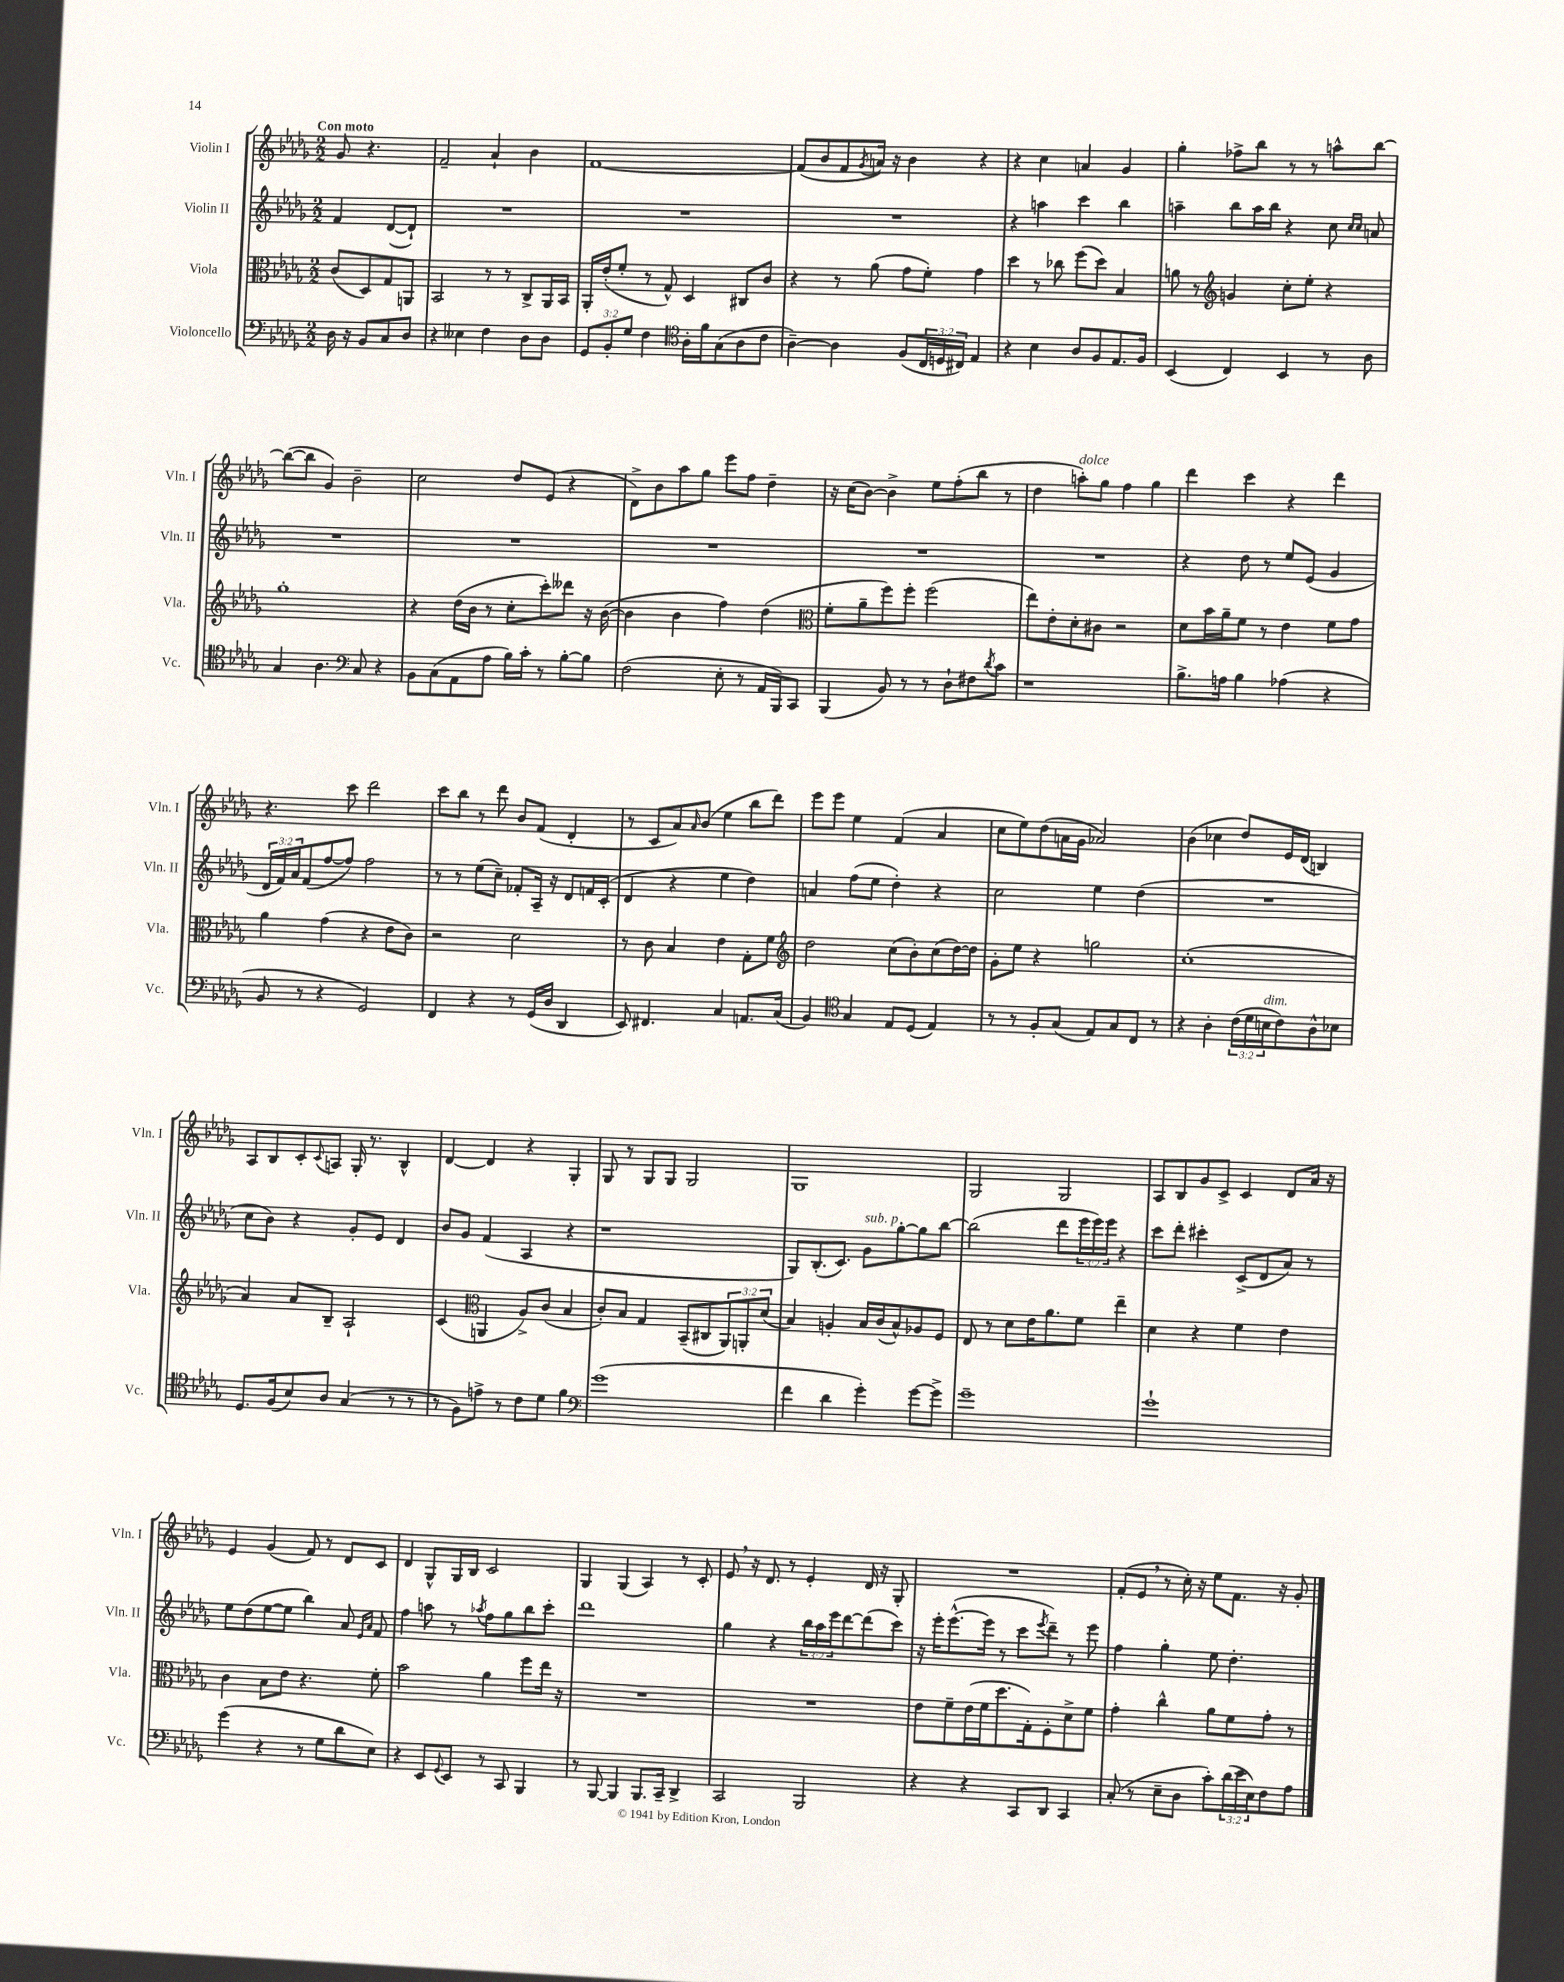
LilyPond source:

<<
\new StaffGroup <<
\new Staff = "s0" \with { instrumentName = "Violin I" shortInstrumentName = "Vln. I" } {
    \clef treble \key des \major \numericTimeSignature \time 2/2 \partial 2 \tempo "Con moto"
    ges'8 r4. |
    f'2-- aes'4-! bes'4 |
    f'1~ |
    f'8( bes'8 f'8 \acciaccatura { ges'8 } a'16) r16 bes'4 r4 |
    r4 c''4 a'4 ges'4 |
    ges''4-. fes''8-> bes''8 r8 r8 a''8-^ bes''8~ |
    bes''8~( bes''8 ges'4) bes'2-- |
    c''2 des''8 ees'8( r4 |
    des'8->) bes'8 aes''8 ges''8 ees'''8 f''8 des''4-- |
    r16 c''16( bes'8~) bes'4-> ees''8 f''8-.( bes''8 r8 |
    des''4 a''8-.^\markup { \italic "dolce" }) ges''8 f''4 ges''4 |
    des'''4 c'''4 r4 des'''4 |
    r4. c'''8 des'''2 |
    c'''8 bes''8 r8 des'''8 bes'8 f'8( des'4-. |
    r8 c'8 aes'8) \grace { aes'16 } bes'8( ees''4 bes''8 des'''8) |
    ees'''8 ees'''8 ees''4 f'4( aes'4 |
    c''8 ees''8) des''8( a'16 ges'16 aes'2) |
    bes'4( ces''4 des''8) ees'16 des'16( b4) |
    aes8 bes8 c'8-. \appoggiatura { c'8 } a8 ges16-. r8. bes4-^ |
    des'4~ des'4 r4 ges4-. |
    ges8 r8 ges8 ges8 ges2 |
    ges1 |
    ges2 ges2 |
    aes8 bes8 ges'8 c'8-> c'4 des'8 aes'16 r16 |
    ees'4 ges'4( f'8) r8 des'8 c'8 |
    des'4 ges8-^ ges16 bes16 c'2 |
    ges4 ges4( aes4) r8 c'8-. |
    ees'8 \breathe r16 des'8. r8 ees'4-. des'16 r16 ges8-. |
    R1 |
    f'8-.( ees'8 \breathe r8 c''16-.) r16 ees''8 f'8. r16 ges'8-. \bar "|." |
}
\new Staff = "s1" \with { instrumentName = "Violin II" shortInstrumentName = "Vln. II" } {
    \clef treble \key des \major \numericTimeSignature \time 2/2 \override Staff.TupletNumber.text = #tuplet-number::calc-fraction-text \partial 2
    f'4 des'8~( des'8-!) |
    R1 |
    R1 |
    R1 |
    r4 a''4 c'''4 bes''4 |
    a''4-- bes''8 a''16 bes''16 r4 c''8 \grace { c''16 c''16 } a'8 |
    R1 |
    R1 |
    R1 |
    R1 |
    R1 |
    r4 des''8 r8 ees''8 ees'8( ges'4 |
    \tuplet 3/2 { des'16 f'16) aes'16 } f'8( f''8~ f''8) f''2 |
    r8 r8 ees''8( c''8--) fes'8-. aes16-- r16 des'8 f'16 c'16-.( |
    des'4 r4 ees''4 des''4) |
    a'4 f''8( ees''8 des''4-.) r4 |
    c''2 ees''4 des''4( |
    R1 |
    c''8 bes'8) r4 ges'8-. ees'8 des'4 |
    bes'8 ges'8 f'4( aes4 r4 |
    r1 |
    ges8) bes8.-.( c'8.) ges'8^\markup { \italic "sub. p" } ges''8~-. ges''8 bes''8~ |
    bes''2( des'''8 \tuplet 3/2 { ees'''16 ees'''16) ees'''16 } r4 |
    c'''8 des'''8-. cis'''4-. c'8->( des'8 aes'8) r8 |
    ees''8 des''8( ees''8~ ees''8 bes''4) aes'8 \grace { ees'16 aes'16 } f'8 |
    f''4 a''8 r8 \acciaccatura { aes''8 } f''8 ges''8 bes''8 c'''8-. |
    des'''1 |
    ges''4 r4 \tuplet 3/2 { bes''16 aes''16 ees'''16 } des'''8~ des'''8( c'''8) |
    r16 ees'''16-. ees'''8.~-^( ees'''16 r8 c'''8 \acciaccatura { ees'''8 } des'''8--) r8 ees'''8 |
    f''4 ges''4-. ees''8 des''4.-. \bar "|." |
}
\new Staff = "s2" \with { instrumentName = "Viola" shortInstrumentName = "Vla." } {
    \clef alto \key des \major \numericTimeSignature \time 2/2 \override Staff.TupletNumber.text = #tuplet-number::calc-fraction-text \partial 2
    c'8( des8) ges8 a,8 |
    bes,2 r8 r8 c8-> aes,16 bes,16 |
    aes,16-. ees'16-.( f'8-. r8 ges8-^) des4 cis8 c'8 |
    r4 r8 aes'8( ges'8 f'8-.) ges'4 |
    des''4 r8 ces''8 f''8( des''8) bes4 |
    a'8 r8 \clef treble g'4 c''8-. ees''8-. r4 |
    ges''1-. |
    r4 des''16( bes'16 r8 c''8-. c'''8-.) deses'''8 r16 bes'16~( |
    bes'4 bes'4 f''4) des''4( |
    \clef alto f'8-. aes'8-- f''8) f''8-. f''2( |
    ees''8) ees'8-. des'8-. cis'8 r2 |
    des'8 bes'16 aes'16-- f'8 r8 ees'4 f'8 ges'8 |
    aes'4 ges'4( r4 ees'8 c'8) |
    r2 des'2 |
    r8 c'8 bes4 ees'4 ges8-. f'8 |
    \clef treble des''2 c''8( bes'8-.) c''8( des''16~) des''16 |
    ges'8-. ees''8 r4 g''2 |
    c''1-.( |
    aes'4) aes'8 bes8-- aes2-! |
    c'4( \clef alto a,4 aes8->) c'8( bes4 |
    c'8-.) bes8 ges4 bes,8--( cis8 \tuplet 3/2 { aes,8) a,8-. des'8( } |
    bes4) a4-. bes16 c'16( bes8-^) aes8 f8 |
    ees8 r8 des'8 ees'16 aes'8. f'8 ees''4-- |
    des'4 r4 f'4 ees'4 |
    c'4 bes8 ees'8 r4. f'8-. |
    bes'2 aes'4 f''8 ees''16 r16 |
    R1 |
    R1 |
    ees'8 f'8-- ees'16( f'16 des''8. ges16-.) f8-. des'8-> f'8 |
    ges'4-. c''4-^ aes'8 f'8 ges'8-. r8 \bar "|." |
}
\new Staff = "s3" \with { instrumentName = "Violoncello" shortInstrumentName = "Vc." } {
    \clef bass \key des \major \numericTimeSignature \time 2/2 \override Staff.TupletNumber.text = #tuplet-number::calc-fraction-text \partial 2
    des16 r16 bes,8 c8 des8 |
    r4 eeses4 f4 des8 des8 |
    \tuplet 3/2 { ges,8 bes,8-. ges8 } f4 \clef tenor aes16-. f'16 ges8( aes8 c'8 |
    aes4~--) aes4 f8( \tuplet 3/2 { c16 d16 cis16) } ees4 |
    r4 bes4 aes8 f8 ees8. f16 |
    bes,4( c4) bes,4 r8 aes8 |
    ges4 aes4. \clef bass c8 r4 |
    bes,8 c8( aes,8 aes8 bes16) c'16-. r8 bes8~-. bes8 |
    f2( ees8-. r8 aes,16 bes,,16) c,8 |
    bes,,4( bes,8) r8 r8 des8-! fis8 \acciaccatura { des'8 } c'8 |
    r1 |
    bes8.-> a16 bes4 aes4( r4 |
    bes,8 r8 r4 ges,2) |
    f,4 r4 r8 ges,16( des16 des,4 |
    ees,8) fis,4. c4 a,8. c16( |
    bes,4) \clef tenor ges4 ees8 des8( ees4) |
    r8 r8 f8-. ges8( ees8) ges8 c8 r8 |
    r4 aes4-. \tuplet 3/2 { c'16( des'16 b16^\markup { \italic "dim." } } c'8) aes8-^ bes8 |
    des8. f16( bes8) aes8 ges4( r8 r8 |
    r8 f8) e'8-> r8 c'8 des'8 f'4 |
    \clef bass ges'1( |
    f'4 des'4 ges'4-.) ges'8~ ges'8-> |
    ges'1-- |
    ges'1-! |
    ges'4( r4 r8 ges8 des'8 ees8) |
    r4 ees,8 \appoggiatura { ges,8 } ees,8 r8 c,8 bes,,4 |
    r8 bes,,8~ bes,,4 bes,,8. c,16-- des,4-> |
    c,2 bes,,2 |
    r4 r4 c,8 des,8 c,4 |
    c8-.( r8 ees8-- des8 c'8-.) \tuplet 3/2 { des'16( ees'16 ees16) } f8 aes8 \bar "|." |
}
>>
>>
\layout { \context { \Score \remove "Bar_number_engraver" } }
